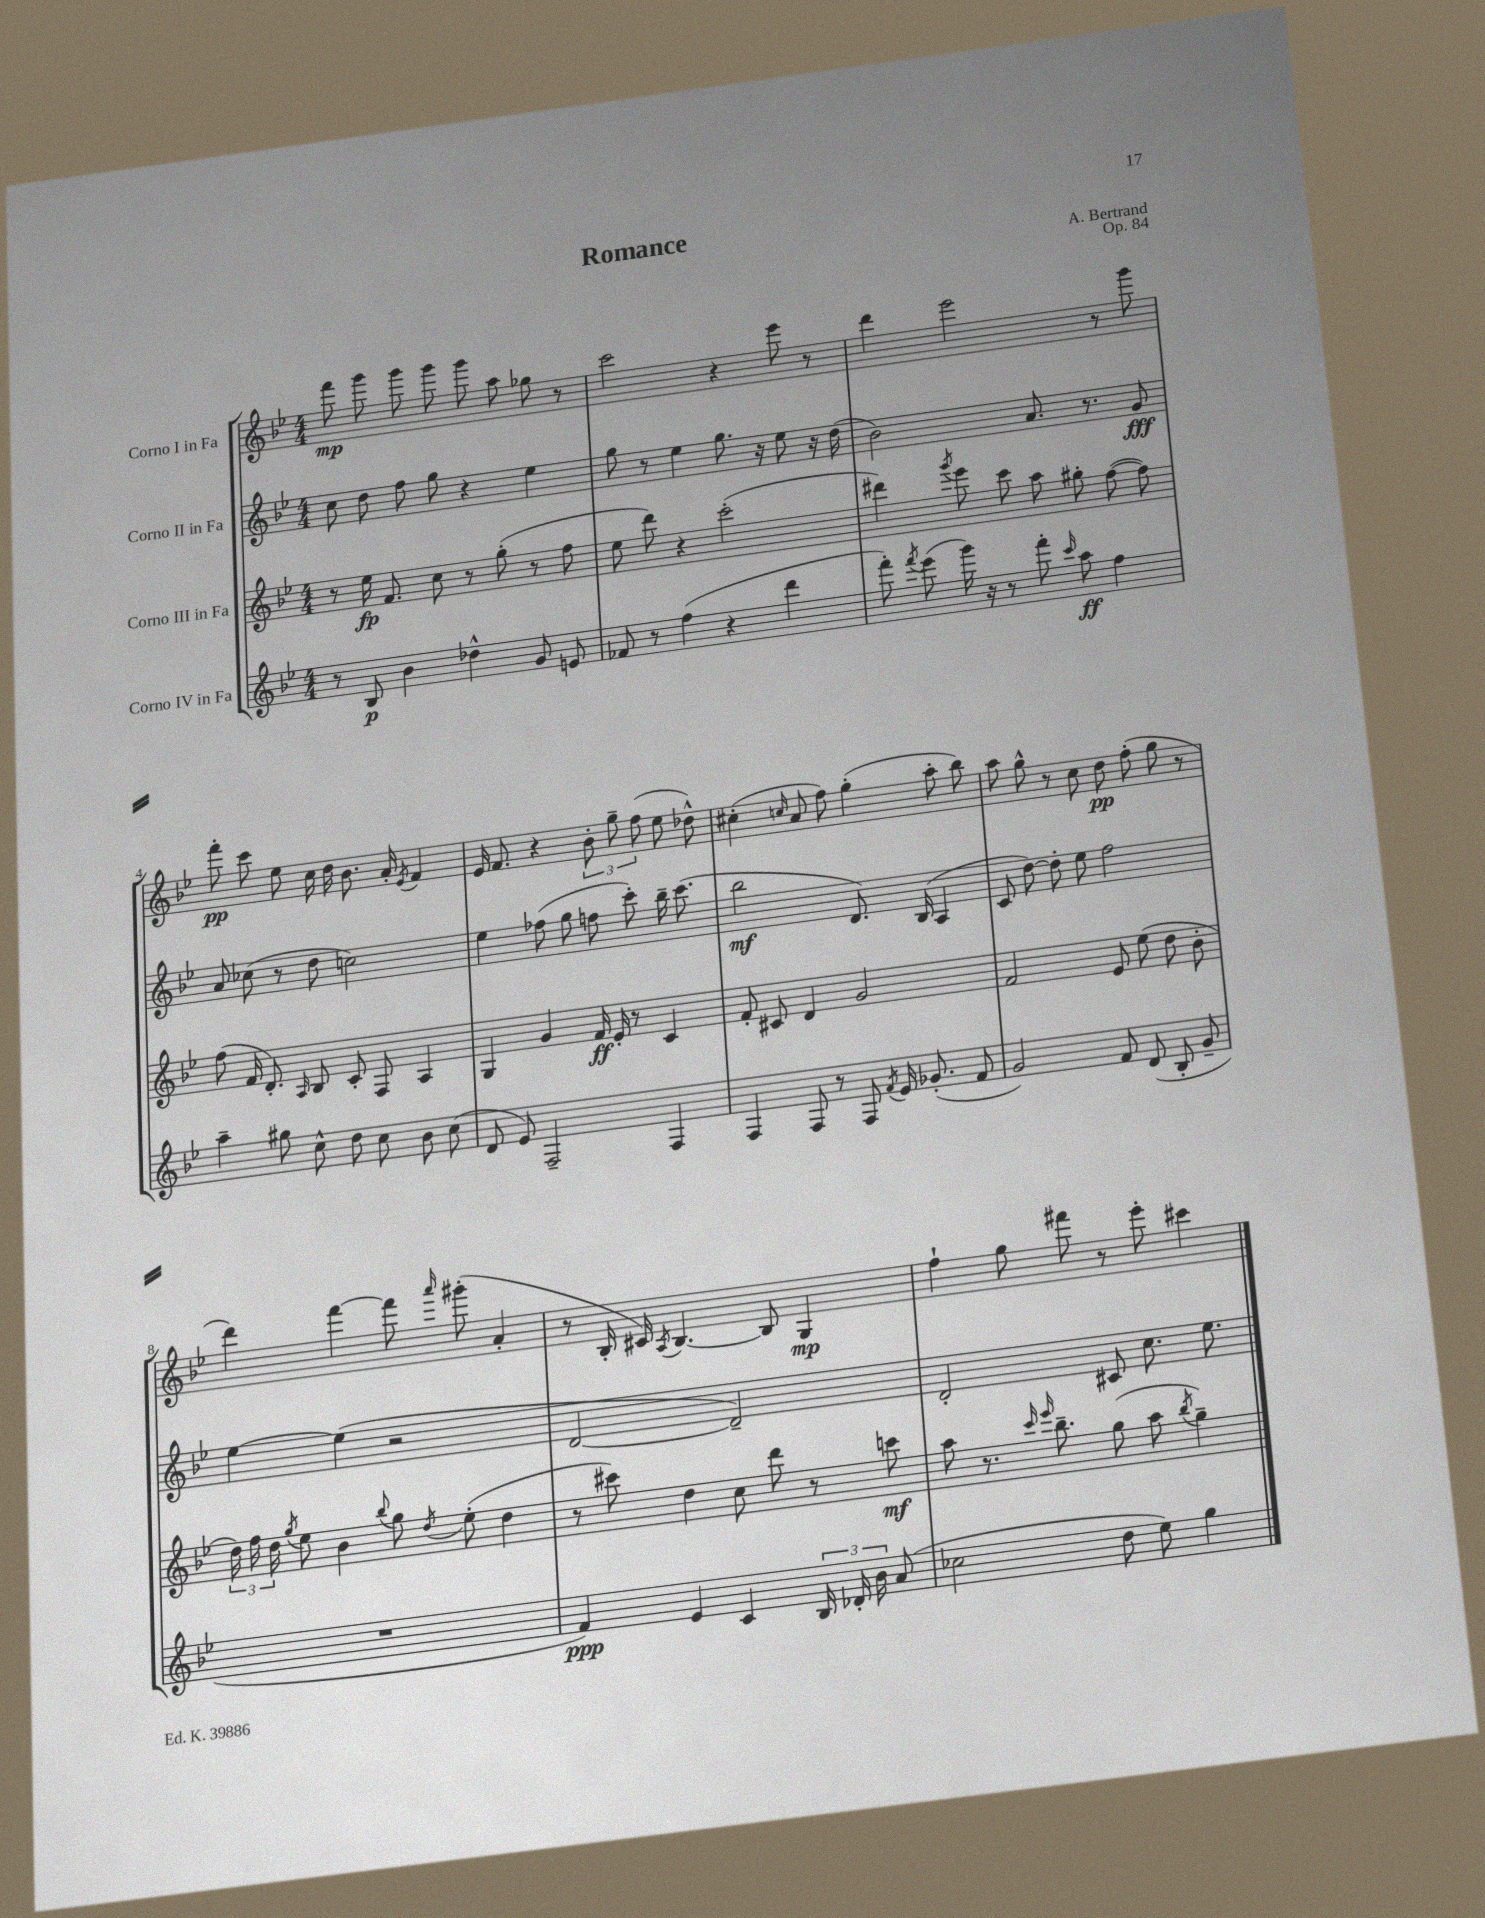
\header { title = "Romance" composer = "A. Bertrand" opus = "Op. 84" }
<<
\new StaffGroup <<
\new Staff = "s0" \with { instrumentName = "Corno I in Fa" } {
    \clef treble \key bes \major \numericTimeSignature \time 4/4
    \autoBeamOff f'''8\mp g'''8 g'''8 g'''8 g'''8 a''8 ges''8 r8 |
    c'''2 r4 ees'''8 r8 |
    d'''4 ees'''2 r8 g'''8 |
    f'''8-.\pp c'''8 ees''8 c''16 d''16 bes'8. a'16-. \acciaccatura { ees'8 } f'4 |
    ees'16 f'8. r4 \tuplet 3/2 { bes'8-. g''8-- f''8( } ees''8 des''8-^) |
    cis''4-.( \grace { c''16 } a'8 f''8) g''4-.( a''8-. bes''8) |
    a''8 g''8-^ r8 c''8 d''8\pp f''8-.( g''8 r8 |
    d'''4) f'''4~ f'''8 \grace { a'''16 } gis'''8-.( a'4-. |
    r8 bes16-. cis'16) \acciaccatura { a8 } bes4.~ bes8 g4\mp |
    f''4-! g''8 fis'''8 r8 ees'''8-. cis'''4 \bar "|." |
}
\new Staff = "s1" \with { instrumentName = "Corno II in Fa" } {
    \clef treble \key bes \major \numericTimeSignature \time 4/4
    \autoBeamOff c''8 d''8 f''8 g''8 r4 ees''4 |
    g''8 r8 ees''4 g''8. r16 ees''8 r16 d''16( |
    bes'2) a'8. r8. g'8\fff |
    a'8 ces''8( r8 d''8 c''2) |
    ees''4 fes''8( g''8 f''8 c'''8-.) bes''16-- c'''8.( |
    bes''2\mf d'8.) bes16( a4 |
    c'8 d''8~) d''8-. ees''8 f''2 |
    ees''4~ ees''4( r2 |
    d'2~ d'2--) |
    d'2-. cis'8 c''8. ees''8. \bar "|." |
}
\new Staff = "s2" \with { instrumentName = "Corno III in Fa" } {
    \clef treble \key bes \major \numericTimeSignature \time 4/4
    \autoBeamOff r8 ees''16\fp f'8. c''8 r8 g''8-.( r8 f''8 |
    ees''8 d'''8) r4 c'''2-.( |
    dis'''4) \acciaccatura { g'''8 } ees'''8 c'''8 a''8 gis''8-. f''8~( f''8) |
    f''8( f'16 d'8.-.) \grace { a16 } bes8 c'8-. f8 a4 |
    g4 g'4 f'16\ff ees'16-. r8 c'4 |
    f'8-. cis'8 d'4 g'2 |
    f'2 ees'8 ees''8( d''8 bes'8-. |
    \tuplet 3/2 { d''16) f''16 d''16 } \acciaccatura { g''8 } ees''8 bes'4 \appoggiatura { bes''8 } g''8 \acciaccatura { d''8 } ees''8-.( d''4 |
    r8 cis'''8) d''4 c''8 d'''8 r8 c'''8\mf |
    a''8 r8. \grace { c'''16 ees'''16 } bes''8.-- g''8( a''8 \acciaccatura { bes''8 } g''4--) \bar "|." |
}
\new Staff = "s3" \with { instrumentName = "Corno IV in Fa" } {
    \clef treble \key bes \major \numericTimeSignature \time 4/4
    \autoBeamOff r8 bes8\p bes'4 des''4-^ g'8 e'8 |
    fes'8 r8 f''4( r4 d'''4 |
    f'''8-.) \acciaccatura { f'''8 } ees'''8( g'''16) r16 r8 f'''8-. \grace { c'''16 } a''8\ff f''4 |
    a''4-- gis''8 c''8-^ d''8 c''8 bes'8 c''8( |
    d'8 ees'8) f2-- f4 |
    f4 f8 r8 f8 \acciaccatura { f'8 } ees'16 ges'8.-.( f'8 |
    g'2) f'8 d'8( bes8-. g'8-- |
    R1 |
    f'4\ppp) ees'4 c'4 \tuplet 3/2 { bes16 des'16-. bes'16 } a'8( |
    ces''2 d''8 ees''8) g''4 \bar "|." |
}
>>
>>
